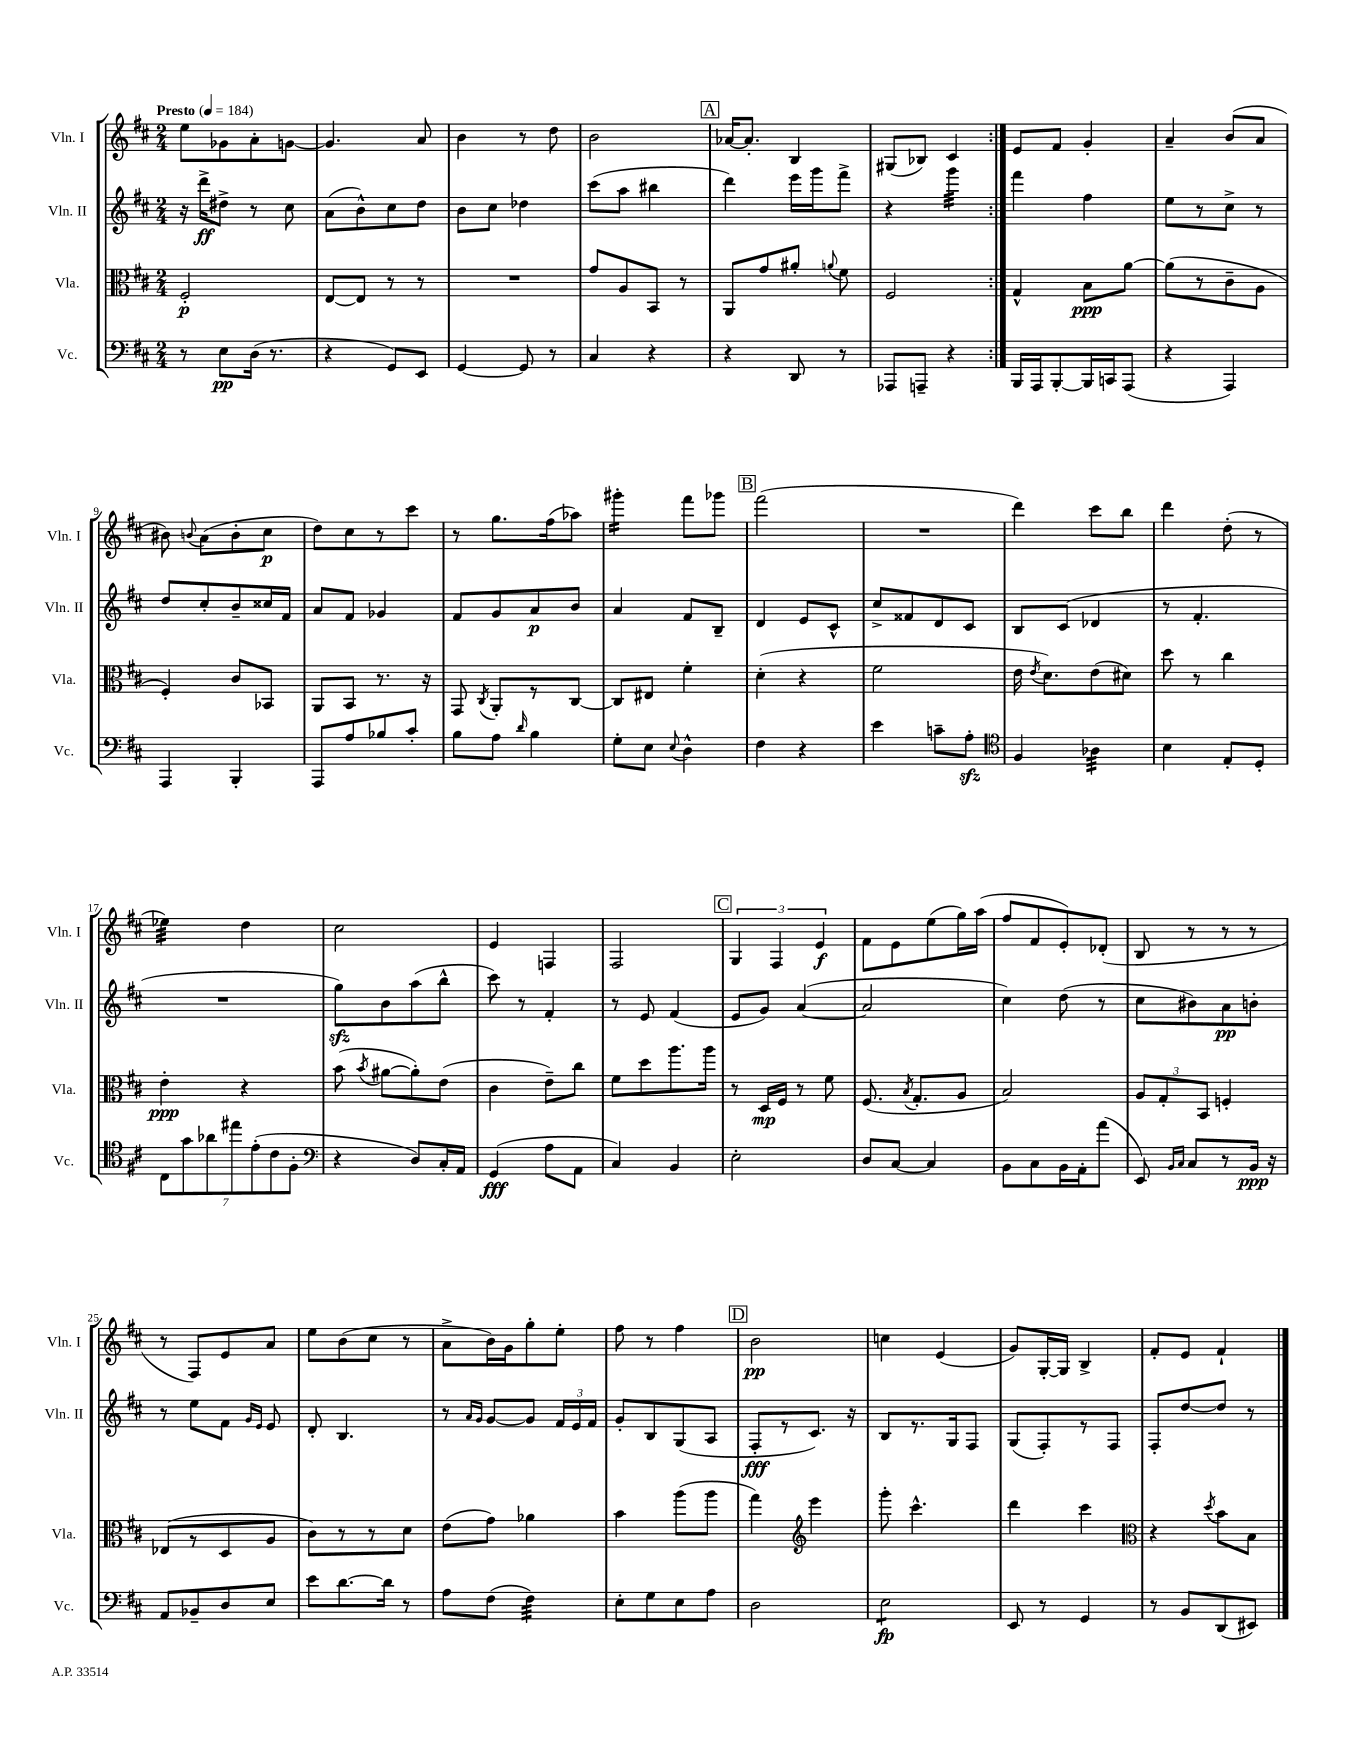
<<
\new StaffGroup <<
\new Staff = "s0" \with { instrumentName = "Vln. I" shortInstrumentName = "Vln. I" } {
    \clef treble \key d \major \numericTimeSignature \time 2/4 \tempo "Presto" 4 = 184
    \autoBeamOff \repeat volta 2 { e''8[ ges'8 a'8-. g'8]~ |
    g'4. a'8 |
    b'4 r8 d''8 |
    b'2 |
    \mark \markup { \box "A" } aes'16[~ aes'8.]-. b4 |
    gis8[( bes8]) cis'4 | }
    e'8[ fis'8] g'4-. |
    a'4-- b'8[( a'8] |
    bis'8) \appoggiatura { b'8 } a'8[( b'8-. cis''8]\p |
    d''8[) cis''8 r8 cis'''8] |
    r8 g''8.[ fis''16( aes''8]) |
    gis'''4:16-. fis'''8[ ges'''8] |
    \mark \markup { \box "B" } fis'''2( |
    R2 |
    d'''4) cis'''8[ b''8] |
    d'''4 d''8-.( r8 |
    ees''4:32) d''4 |
    cis''2 |
    e'4 f4 |
    fis2 |
    \mark \markup { \box "C" } \tuplet 3/2 { g4 fis4 e'4\f } |
    fis'8[ e'8 e''8( g''16) a''16]( |
    fis''8[ fis'8 e'8-.) des'8]-.( |
    b8 r8 r8 r8 |
    r8 fis8[) e'8 a'8] |
    e''8[ b'8( cis''8] r8 |
    a'8[-> b'16) g'16 g''8-. e''8]-. |
    fis''8 r8 fis''4 |
    \mark \markup { \box "D" } b'2\pp |
    c''4 e'4( |
    g'8[) g16~-. g16] b4-> |
    fis'8[-. e'8] fis'4-! \bar "|." |
}
\new Staff = "s1" \with { instrumentName = "Vln. II" shortInstrumentName = "Vln. II" } {
    \clef treble \key d \major \numericTimeSignature \time 2/4
    \autoBeamOff \repeat volta 2 { r16 d'''16[->\ff dis''8]-> r8 cis''8 |
    a'8[( b'8-^) cis''8 d''8] |
    b'8[ cis''8] des''4 |
    cis'''8[( a''8] bis''4 |
    \mark \markup { \box "A" } d'''4) e'''16[ g'''16 fis'''8]-> |
    r4 g'''4:32 | }
    fis'''4 fis''4 |
    e''8[ r8 cis''8]-> r8 |
    d''8[ cis''8-. b'8-- cisis''16 fis'16] |
    a'8[ fis'8] ges'4 |
    fis'8[ g'8 a'8\p b'8] |
    a'4 fis'8[ b8]-- |
    \mark \markup { \box "B" } d'4 e'8[ cis'8]-^ |
    cis''8[-> fisis'8 d'8 cis'8] |
    b8[ cis'8]( des'4 |
    r8 fis'4.-. |
    R2 |
    g''8[\sfz) b'8 a''8( b''8]-^ |
    cis'''8) r8 fis'4-. |
    r8 e'8 fis'4( |
    \mark \markup { \box "C" } e'8[ g'8]) a'4~( |
    a'2 |
    cis''4) d''8( r8 |
    cis''8[ bis'8) a'8\pp b'8]-. |
    r8 e''8[ fis'8] \grace { g'16[ e'16] } e'8 |
    d'8-. b4. |
    r8 \grace { a'16[ g'16] } g'8[~ g'8] \tuplet 3/2 { fis'16[ e'16 fis'16] } |
    g'8[-. b8 g8( a8] |
    \mark \markup { \box "D" } fis8[-.\fff r8 cis'8.]) r16 |
    b8[ r8. g16 fis8] |
    g8[( fis8-.) r8 fis8] |
    fis8[-. d''8~ d''8] r8 \bar "|." |
}
\new Staff = "s2" \with { instrumentName = "Vla." shortInstrumentName = "Vla." } {
    \clef alto \key d \major \numericTimeSignature \time 2/4
    \autoBeamOff \repeat volta 2 { fis2-.\p |
    e8[~ e8] r8 r8 |
    R2 |
    g'8[ a8 b,8] r8 |
    \mark \markup { \box "A" } a,8[ g'8 ais'8]-. \appoggiatura { a'8 } fis'8 |
    fis2 | }
    g4-^ b8[\ppp a'8]~ |
    a'8[( r8 cis'8-- a8] |
    fis4-.) cis'8[ bes,8] |
    a,8[ b,8] r8. r16 |
    g,8 \acciaccatura { cis8 } a,8[-. r8 cis8]~ |
    cis8[ eis8] fis'4-. |
    \mark \markup { \box "B" } d'4-.( r4 |
    fis'2 |
    e'16 \acciaccatura { e'8 } d'8.[) e'8( dis'8]) |
    d''8 r8 cis''4 |
    e'4-.\ppp r4 |
    b'8( \acciaccatura { b'8 } ais'8[~ ais'8-.) e'8]( |
    cis'4 e'8[--) cis''8] |
    fis'8[ d''8 a''8. a''16] |
    \mark \markup { \box "C" } r8 d16[\mp fis16] r8 fis'8 |
    fis8.( \acciaccatura { b8 } g8.[-. a8] |
    b2) |
    \tuplet 3/2 { a8[ g8-. b,8] } f4-. |
    ees8[( r8 d8 a8] |
    cis'8[) r8 r8 d'8] |
    e'8[( g'8]) aes'4 |
    b'4 a''8[( a''8] |
    \mark \markup { \box "D" } g''4) \clef treble e'''4 |
    g'''8-. cis'''4.-^ |
    d'''4 cis'''4 |
    \clef alto r4 \acciaccatura { d''8 } b'8[ b8] \bar "|." |
}
\new Staff = "s3" \with { instrumentName = "Vc." shortInstrumentName = "Vc." } {
    \clef bass \key d \major \numericTimeSignature \time 2/4
    \autoBeamOff \repeat volta 2 { r8 e8[\pp d16]( r8. |
    r4 g,8[) e,8] |
    g,4~ g,8 r8 |
    cis4 r4 |
    \mark \markup { \box "A" } r4 d,8 r8 |
    aes,,8[ a,,8]-- r4 | }
    b,,16[ a,,16 b,,8~-. b,,16 c,16 a,,8]( |
    r4 a,,4) |
    a,,4 b,,4-. |
    a,,8[ a8 bes8 cis'8]-. |
    b8[ a8] \grace { d'16 } b4 |
    g8[-. e8] \appoggiatura { e8 } d4-^ |
    \mark \markup { \box "B" } fis4 r4 |
    e'4 c'8[-- a8]-.\sfz |
    \clef tenor fis4 aes4:32 |
    b4 e8[-. d8]-. |
    \tuplet 7/4 { cis8[ g'8 aes'8 eis''8 e'8-.( cis'8 fis8]-. } |
    \clef bass r4 d8[) cis16-. a,16] |
    g,4\fff( a8[ a,8] |
    cis4) b,4 |
    \mark \markup { \box "C" } e2-. |
    d8[ cis8]~ cis4 |
    b,8[ cis8 b,16 a,16-. a'8]( |
    e,8) \grace { b,16[ cis16] } cis8[ r8 b,16]\ppp r16 |
    a,8[ bes,8-- d8 e8] |
    e'8[ d'8.~ d'16] r8 |
    a8[ fis8]( fis4:32) |
    e8[-. g8 e8 a8] |
    \mark \markup { \box "D" } d2 |
    e2:8\fp |
    e,8 r8 g,4 |
    r8 b,8[ d,8( eis,8]) \bar "|." |
}
>>
>>
